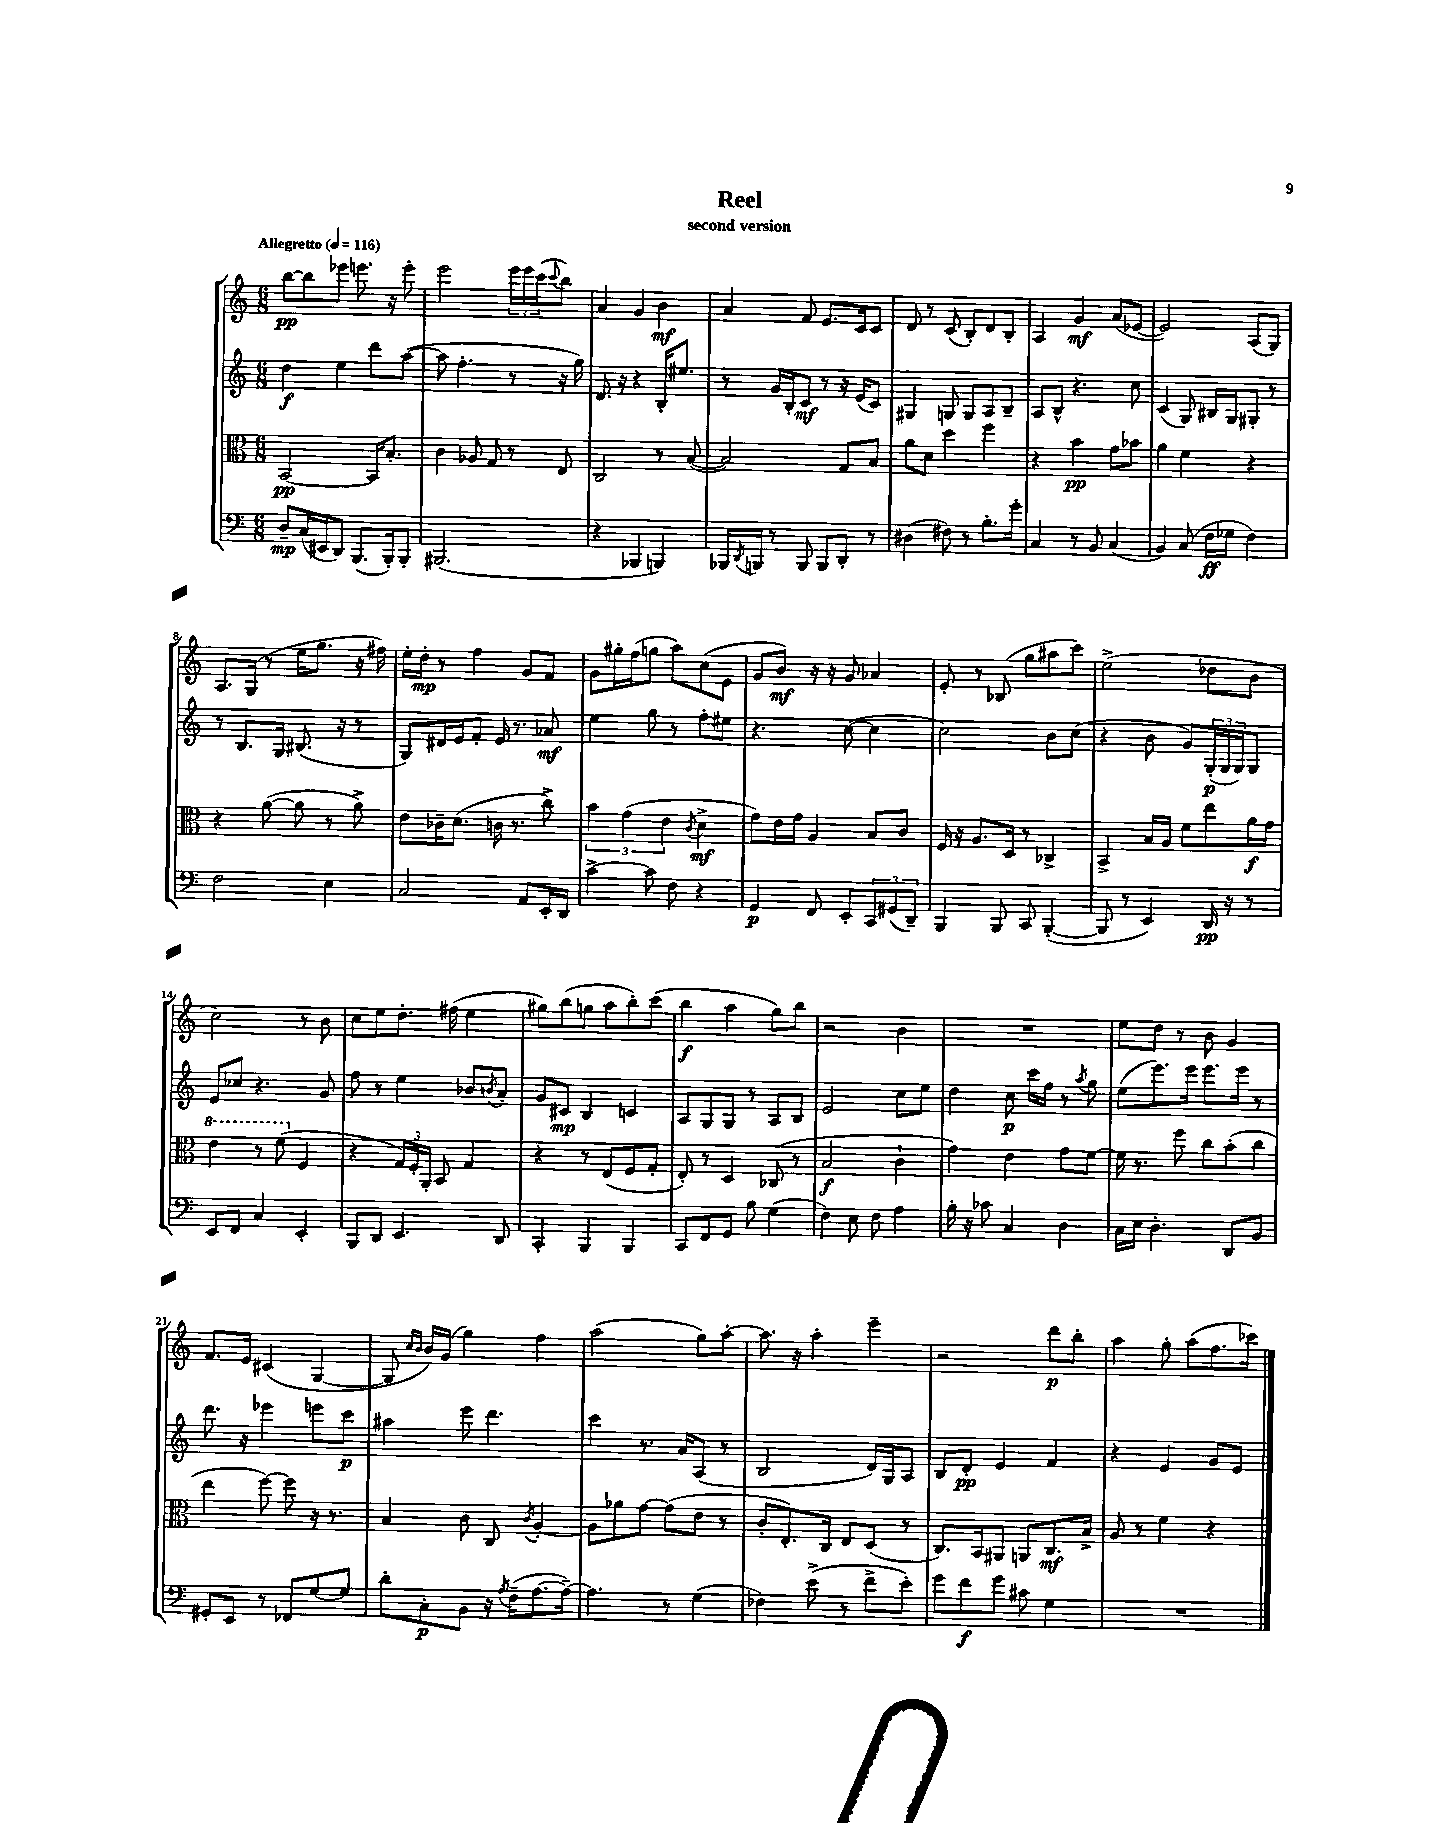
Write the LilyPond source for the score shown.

\header { title = "Reel" subtitle = "second version" }
<<
\new StaffGroup <<
\new Staff = "s0" {
    \clef treble \key c \major \numericTimeSignature \time 6/8 \tempo "Allegretto" 4 = 116
    b''8~\pp b''8 ees'''8 e'''8. r16 e'''8-. |
    e'''2 \tuplet 3/2 { e'''16 e'''16 c'''16( } \appoggiatura { c'''8 } b''8) |
    a'4 g'4 b'4\mf |
    a'4 f'8 e'8. c'16 c'8 |
    d'8 r8 c'8( b8-.) d'8 b8-. |
    a4 g'4\mf a'8( ees'8~ |
    ees'2) a8( g8) |
    a8. g16( r8 e''16 g''8. r16 fis''16) |
    e''16-. d''16-.\mp r8 f''4 g'8 f'8 |
    g'8 gis''16-. f''16( g''8 a''8) c''8( e'8 |
    g'8 b'8\mf) r16 r16 g'8 aes'4 |
    e'8-. r8 bes8( g''8 ais''8 c'''8) |
    e''2->( des''8 b'8 |
    c''2) r8 b'8 |
    c''8 e''8 d''8.-. fis''16( e''4 |
    gis''8) b''8( g''8 a''8 b''8-.) c'''8( |
    b''4\f a''4 g''8) b''8 |
    r2 b'4 |
    R2. |
    e''8 d''8 r8 b'8 g'4 |
    f'8. e'16 cis'4( g4~ |
    g8 \grace { c''16 b'16 } b'16) g'16( g''4) f''4 |
    a''2( g''8) a''8~-. |
    a''8. r16 a''4-. e'''4-- |
    r2 d'''8\p b''8-. |
    a''4 g''8-. a''8( f''8. ces'''16) \bar "|." |
}
\new Staff = "s1" {
    \clef treble \key c \major \numericTimeSignature \time 6/8
    d''4\f e''4 d'''8 a''8~( |
    a''8 f''4.-. r8 r16 g''16) |
    d'8. r16 r4 b16-. eis''8. |
    r8 g'16 b16-. c'8\mf r8 r16 e'16( c'8) |
    gis4 g8 g8 a8 b8-- |
    a8 b8-^ r4. c''8 |
    c'4( g8) bis16 g16 gis8-. r8 |
    r8 b8. g16 bis8.( r16 r8 |
    g8) dis'16 e'16 f'8-. e'16 r8. aes'8\mf |
    e''4 g''8 r8 f''8-. eis''8 |
    r4. c''8~( c''4 |
    c''2) b'8 c''8( |
    r4 b'8 g'8) \tuplet 3/2 { g16-.\p( g16 g16) } g8 |
    e'8 ces''8 r4. g'8 |
    f''8 r8 e''4 bes'8 \acciaccatura { b'8 } a'8-. |
    g'8 cis'8\mp b4 c'4 |
    a8 g8 g8 r8 a8 b8 |
    e'2 c''8 e''8 |
    d''4 c''8\p c'''16 f''16 r8 \acciaccatura { a''8 } g''8 |
    e''8( e'''8.) e'''16 e'''8. e'''16 r8 |
    d'''8. r16 ees'''4 e'''8 c'''8\p |
    ais''4 e'''8 d'''4. |
    c'''4 r8. a'16 a8( r8 |
    b2 d'16) g16 a8 |
    b8 d'8-.\pp e'4 f'4 |
    r4 e'4 g'8 e'8 \bar "|." |
}
\new Staff = "s2" {
    \clef alto \key c \major \numericTimeSignature \time 6/8
    b,2~\pp b,16 b8.-. |
    c'4 aes8 g8 r8 e8 |
    c2 r8 b8~( |
    b2) g8 b8 |
    a'8 d'8 d''4 f''4 |
    r4 b'4\pp g'8 bes'8 |
    a'4 f'4 r4 |
    r4 a'8~( a'8 r8 a'8->) |
    e'8 ces'16-- d'8.( c'16 r8. c''8->) |
    \tuplet 3/2 { b'4 g'4( e'4 } \acciaccatura { c'8 } d'4->\mf |
    g'8) e'16 g'16 a4 b8 c'8 |
    f16 r16 a8. d16 r8 ces4-> |
    b,4-> b16 a16 f'8 e''8 a'16\f g'16 |
    \ottava #1 e''4 r8 f''8( \ottava #0 f4 |
    r4 \tuplet 3/2 { g16) f16-. a,16-. } b,8 g4 |
    r4 r8 e8( f8 g8-. |
    e8-.) r8 d4 ces8( r8 |
    b2\f c'4-! |
    g'4) e'4 g'8 f'8~ |
    f'16 r8. f''8 c''8 b'8-.( c''8 |
    e''4 f''8~) f''8 r16 r8. |
    b4 c'8 c8 \acciaccatura { c'8 } a4~-. |
    a8 aes'8 g'8~ g'8( e'8 r8 |
    c'8-. e8.-.) c16 e8 d8( r8 |
    c8.) b,16 ais,8 a,8 c8.\mf b16-> |
    a8 r8 f'4 r4 \bar "|." |
}
\new Staff = "s3" {
    \clef bass \key c \major \numericTimeSignature \time 6/8
    d8--\mp c16( eis,16 d,8) b,,8.( b,,16-.) b,,8-. |
    bis,,2.( |
    r4 bes,,4 b,,4) |
    bes,,16 \acciaccatura { d,8 } b,,16 r8 b,,8 b,,8 d,8-. r8 |
    dis4( fis8) r8 b8.-. g'16-. |
    c4 r8 b,8 c4( |
    b,4) c8( f16\ff ges16 f4) |
    f2 e4 |
    c2 a,8 e,16-. d,16 |
    c'4~-> c'8 f8 r4 |
    g,4\p f,8 e,8-. \tuplet 3/2 { c,8 gis,8( d,8--) } |
    b,,4 b,,8 c,8 b,,4~-.( |
    b,,8 r8 e,4) d,16\pp r16 r8 |
    e,8 f,8 c4 e,4-. |
    b,,8 d,8 e,4. d,8 |
    c,4-. b,,4 b,,4 |
    c,8 f,8 g,8 b8 g4( |
    f4) e8 f8 a4 |
    b16-. r16 ces'8 c4 d4 |
    c16 e16 d4.-. d,8 b,8 |
    gis,8-. e,8 r8 fes,8 g8~ g8 |
    d'8-. c8-.\p b,8 r16 \acciaccatura { a8 } f16--( a8.~ a16~--) |
    a4. r8 g4( |
    fes4) e'8->( r8 f'8-> e'8-.) |
    g'8 f'8\f g'8 cis'8 g4 |
    R2. \bar "|." |
}
>>
>>
